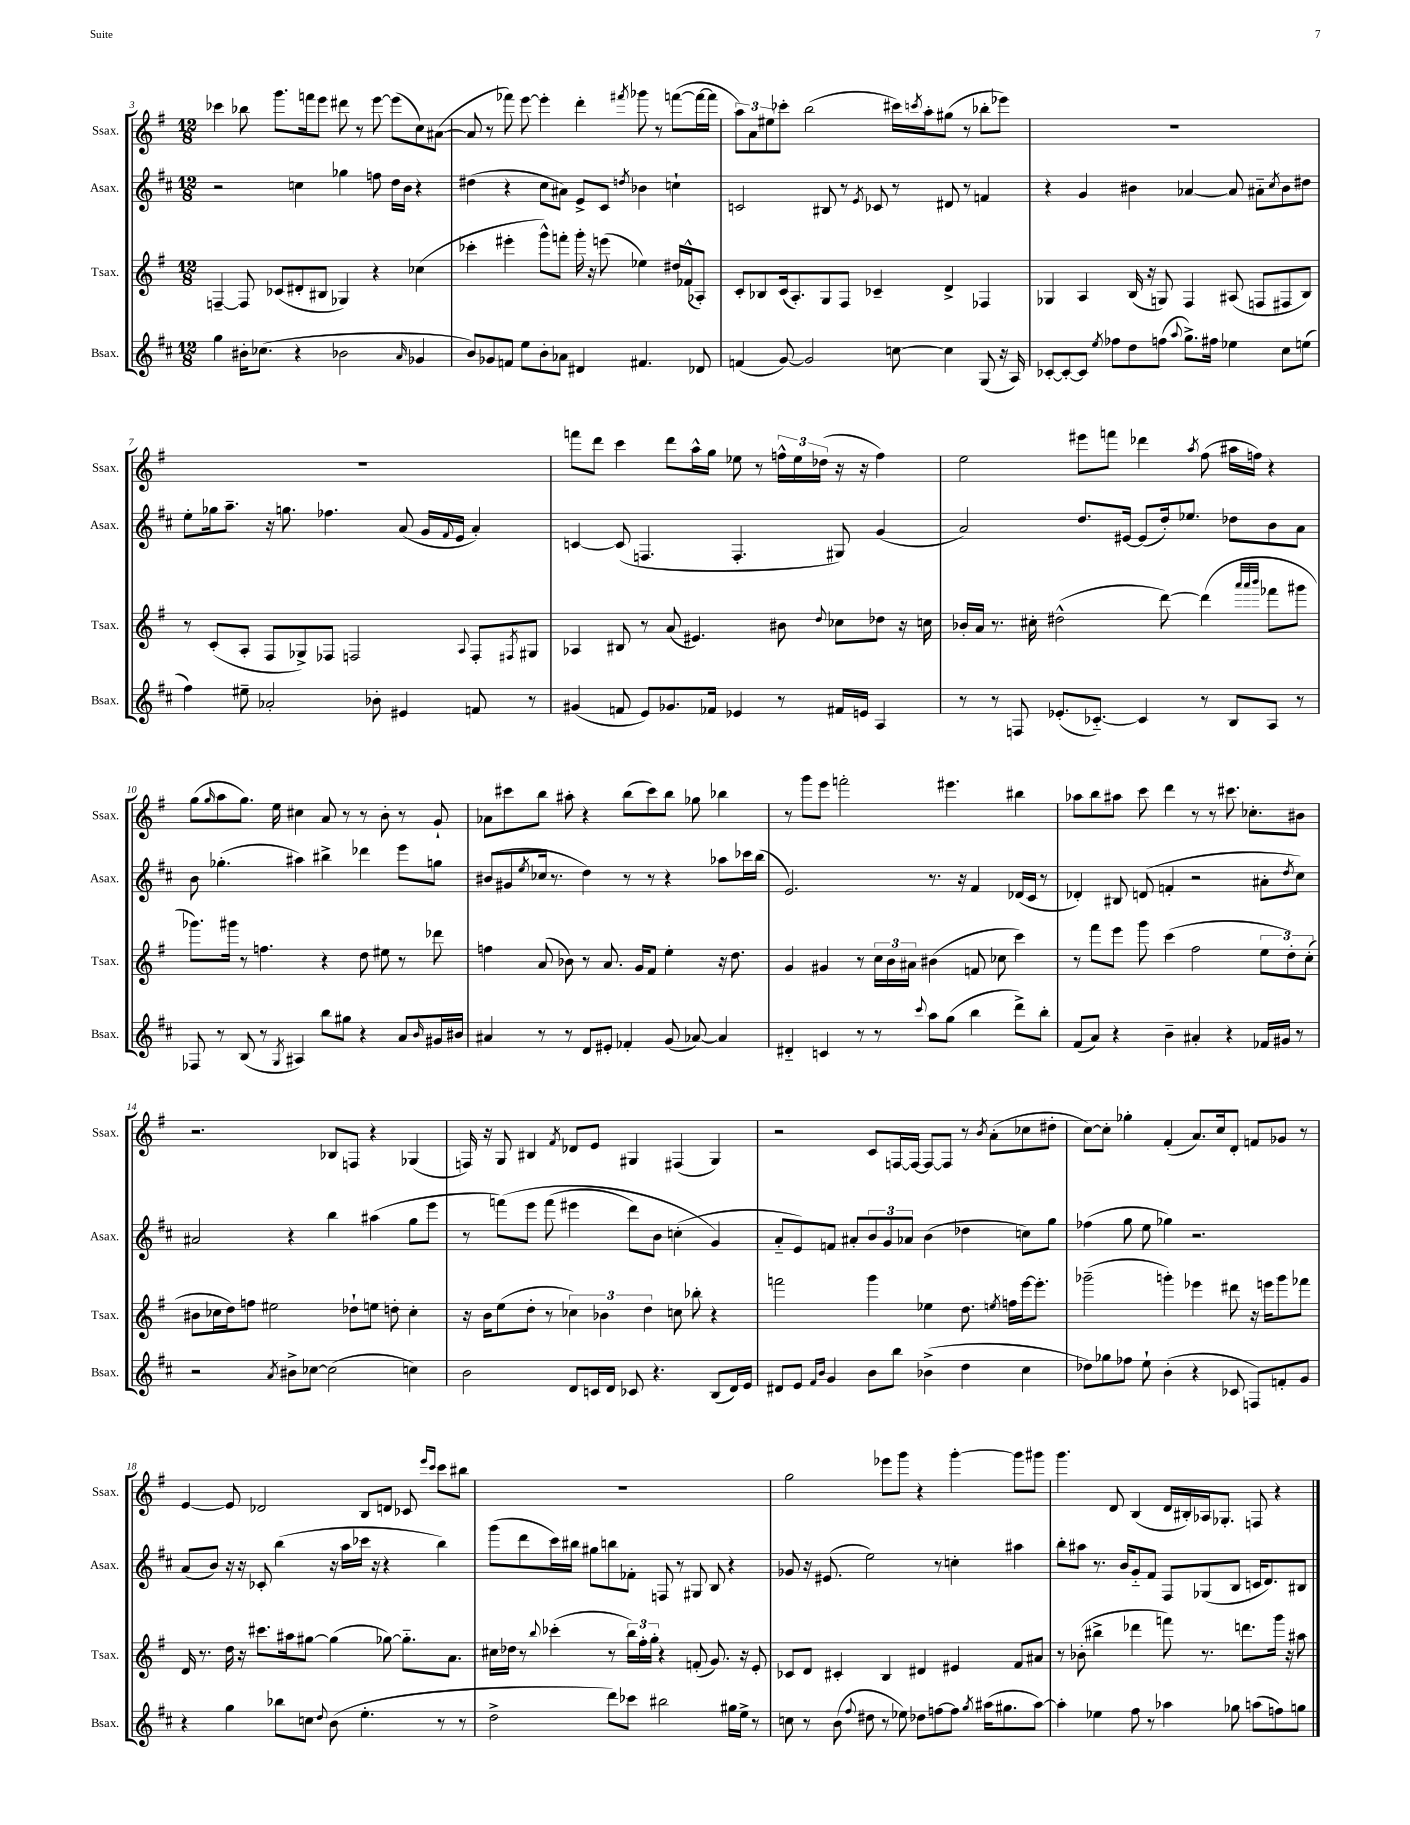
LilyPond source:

<<
\new StaffGroup <<
\new Staff = "s0" \with { instrumentName = "Ssax." shortInstrumentName = "Ssax." } {
    \clef treble \key g \major \numericTimeSignature \time 12/8
    ces'''4 bes''8 g'''8. f'''16 e'''8 dis'''8 r8 e'''8~ e'''8( c''8) ais'8~( |
    ais'8 r8 fes'''8) e'''8~ e'''4-. d'''4-. \acciaccatura { fis'''8 } ges'''8 r8 f'''8~( f'''16~ f'''16 |
    \tuplet 3/2 { a''8) a'8 eis''8 } ces'''8-. b''2( cis'''16) \acciaccatura { c'''8 } a''16-. gis''8( r8 bes''8-. ees'''8) |
    R1. |
    R1. |
    f'''8 d'''8 c'''4 d'''8 a''16-^ g''16 ees''8 r8 \tuplet 3/2 { f''16-^ ees''16 des''16( } r16 r16 f''4) |
    e''2 eis'''8 f'''8 des'''4 \acciaccatura { a''8 } fis''8( ais''16 f''16) r4 |
    g''8( \grace { g''16 } a''8 g''8.) e''16 cis''4 a'8 r8 r8 b'8-. r8 g'8-! |
    aes'8 cis'''8 b''8 ais''8-. r4 b''8( cis'''8) b''8 ges''8 bes''4 |
    r8 g'''8 e'''8 f'''2-. eis'''4. bis''4 |
    aes''8 b''8 ais''8 c'''8 d'''4 r8 r8 cis'''8. ces''8.-. bis'8 |
    r2. bes8 f8 r4 ges4( |
    f16) r16 g8 bis4 \acciaccatura { fis'8 } des'8 e'8 gis4 fis4( gis4) |
    r2 c'8 f16~ f16~ f8~ f8 r8 \acciaccatura { b'8 } a'8-.( ces''8 dis''8-. |
    c''8~) c''8-. ges''4-. fis'4-.( a'8.) c''16 d'8-. f'8 ges'8 r8 |
    e'4~ e'8 des'2 b8 d'8 ces'8 \grace { e'''16 c'''16 } c'''8 bis''8 |
    R1. |
    g''2 ees'''8 g'''8 r4 g'''4~-. g'''8 gis'''8 |
    g'''4. d'8 b4( d'16 bis16-.) aes16 ges8.-. f8 r4 \bar "|." |
}
\new Staff = "s1" \with { instrumentName = "Asax." shortInstrumentName = "Asax." } {
    \clef treble \key d \major \numericTimeSignature \time 12/8
    r2 c''4 ges''4 f''8 d''16 b'16 r4 |
    dis''4( r4 cis''8 ais'8) e'8-> cis'8 \acciaccatura { d''8 } bes'4 c''4-! |
    c'2 bis8 r8 \acciaccatura { e'8 } ces'8 r8 dis'8 r8 f'4 |
    r4 g'4 bis'4 aes'4~ aes'8 ais'8-_ \acciaccatura { cis''8 } bis'8 dis''8 |
    e''8-. ges''16 a''8.-- r16 g''8. fes''4. a'8( g'16 \appoggiatura { fis'8 } e'16 a'4-.) |
    c'4~ c'8( f4. f4.-. gis8) g'4( |
    a'2) d''8. eis'16~ eis'8( d''16-.) ees''8. des''8 b'8 a'8 |
    b'8 ges''4.-.( ais''4) bis''4-> des'''4 e'''8 g''8 |
    bis'8( gis'8 \acciaccatura { e''8 } ces''16 r8. d''4) r8 r8 r4 aes''8 ces'''16 b''16( |
    e'2.) r8. r16 fis'4 des'16( cis'16 r8 |
    des'4-.) bis8 d'8( f'4-. r2 ais'8-. \acciaccatura { d''8 } cis''8) |
    ais'2 r4 b''4 ais''4( g''8 e'''8 |
    r8 f'''8)\( e'''8 f'''8( eis'''4 d'''8) b'8 c''4-.( g'4\) |
    a'8-_ e'8) f'8 ais'8-. \tuplet 3/2 { b'8 g'8 aes'8 } b'4( des''4 c''8) g''8 |
    fes''4( g''8 e''8 ges''4) r2. |
    a'8( b'8) r16 r16 ces'8-. b''4( r16 a''16 ces'''16 r16 r4 b''4) |
    g'''8( d'''8 cis'''16) bis''16 gis''8 b''8 fes'8-. f8 r8 gis8 b8 r4 |
    ges'8 r16 eis'8.( e''2) r8 c''4-. ais''4 |
    b''8-. ais''8 r8. b'16 g'8-_ fis'8 fis8 ges8( b8 c'16 d'8.) bis8 \bar "|." |
}
\new Staff = "s2" \with { instrumentName = "Tsax." shortInstrumentName = "Tsax." } {
    \clef treble \key g \major \numericTimeSignature \time 12/8
    f4~-- f8 ces'8( dis'8-. bis8 ges4) r4 ces''4( |
    ces'''4-. eis'''4-. g'''8-^) f'''8-. g'''16-. r16 e'''8( ees''4) dis''16 fes'16-^( aes8-.) |
    c'8-. bes8 c'16( a8.-.) g8 fis8 ces'4-- d'4-> fes4 |
    ges4 a4 b16( r16 g8) fis4 ais8( f8 fis8 b8) |
    r8 c'8-.( a8-. fis8 ges8->) fes8 f2 \appoggiatura { a8 } f8-. \acciaccatura { fis8 } gis8 |
    aes4 bis8 r8 a'8( eis'4.) bis'8 \appoggiatura { d''8 } ces''8 des''8 r16 c''16 |
    bes'16-. a'16 r8. cis''16-. dis''2-^( d'''8~) d'''4( \grace { a'''32 a'''32 b'''32 } fes'''8 gis'''8 |
    ges'''8.) gis'''16 r8 f''4. r4 d''8 eis''8 r8 des'''8 |
    f''4 a'8( bes'8) r8 a'8. g'16 fis'8 e''4-. r16 d''8. |
    g'4 gis'4 r8 \tuplet 3/2 { c''16 b'16 ais'16 } bis'4( f'8 ces''8 c'''4) |
    r8 fis'''8 e'''8 g'''8 c'''4( fis''2 \tuplet 3/2 { e''8 d''8-.) c''8-.( } |
    bis'8 ces''16 d''16) f''8 eis''2 des''8-! e''8 d''8-. ces''4-. |
    r16 b'16 e''8( d''8-. r8 \tuplet 3/2 { ces''4) bes'4 d''4 } c''8 bes''8-. r4 |
    f'''2 g'''4 ees''4 d''8. \acciaccatura { e''8 } f''16 e'''16~ e'''8.-. |
    ges'''2--( g'''4-.) ees'''4 dis'''8 r16 e'''16 g'''8 fes'''8 |
    d'16 r8. d''16 r16 cis'''8. ais''16 gis''8~ gis''4( ges''8~) ges''8.-_ a'8. |
    cis''16 des''16 r8 \appoggiatura { b''8 } ces'''4-.( r8 \tuplet 3/2 { b''16) fis''16-. g''16-. } r4 f'8-.( g'8.) r16 e'8-. |
    ces'8 d'8 cis'4-. b4 dis'4 eis'4 fis'8 ais'8 |
    r8 bes'8-.( bis''4-> des'''4 f'''8) r8. d'''8. g'''16 r16 ais''8 \bar "|." |
}
\new Staff = "s3" \with { instrumentName = "Bsax." shortInstrumentName = "Bsax." } {
    \clef treble \key d \major \numericTimeSignature \time 12/8
    g''4 bis'16-. ces''8.( r4 bes'2 \grace { a'16 } ges'4 |
    b'8) ges'8 f'8 e''8 b'8-. aes'8 dis'4 fis'4. des'8 |
    f'4( g'8~) g'2 c''8~ c''4 g8( r16 a16) |
    ces'8~-. ces'8~-. ces'8 \acciaccatura { e''8 } fes''8 d''8 f''8( \appoggiatura { a''8 } g''8.->) fis''16 ees''4 cis''8 e''8( |
    fis''4) eis''8-- aes'2-. bes'8-. eis'4 f'8 r8 |
    gis'4( f'8 e'8) ges'8. fes'16 ees'4 r8 fis'16 e'16 a4 |
    r8 r8 f8 ees'8.-.( ces'8.~-_) ces'4 r8 b8 a8 r8 |
    fes8 r8 b8( r8 \acciaccatura { g8 } ais4) b''8 gis''8 r4 a'8 \grace { b'16 } gis'16 bis'16 |
    ais'4 r8 r8 d'8 eis'8-. fes'4-. g'8( aes'8~) aes'4 |
    dis'4-_ c'4 r8 r8 \appoggiatura { cis'''8 } a''8 g''8( b''4 d'''8->) b''8-. |
    fis'8( a'8) r4 b'4-- ais'4-. r4 fes'16 gis'16 r8 |
    r2 \acciaccatura { a'8 } bis'8-> ces''8~ ces''2( c''4) |
    b'2 d'8 c'16 d'16 ces'8 r4. b8( d'16) e'16 |
    dis'8 e'8 \grace { fis'16 b'16 } g'4 b'8 b''8 bes'4->( d''4 cis''4 |
    des''8) ges''8 fes''8 e''8-! b'4-.( r4 ces'8 f8) f'8-. g'8 |
    r4 g''4 bes''8 c''8 \appoggiatura { d''8 } b'8( e''4.-. r8 r8 |
    d''2-> d'''8) ces'''8 bis''2 gis''16 e''16-> r8 |
    c''8 r8 b'8( \appoggiatura { fis''8 } dis''8 r8 ees''8) des''8 f''8~ f''8 \acciaccatura { g''8 } ais''16( gis''8. ais''8~) |
    ais''4-. ees''4 fis''8 r8 aes''4 ges''8 a''8( f''8) g''8 \bar "|." |
}
>>
>>
\layout { \context { \Score currentBarNumber = #3 } }
